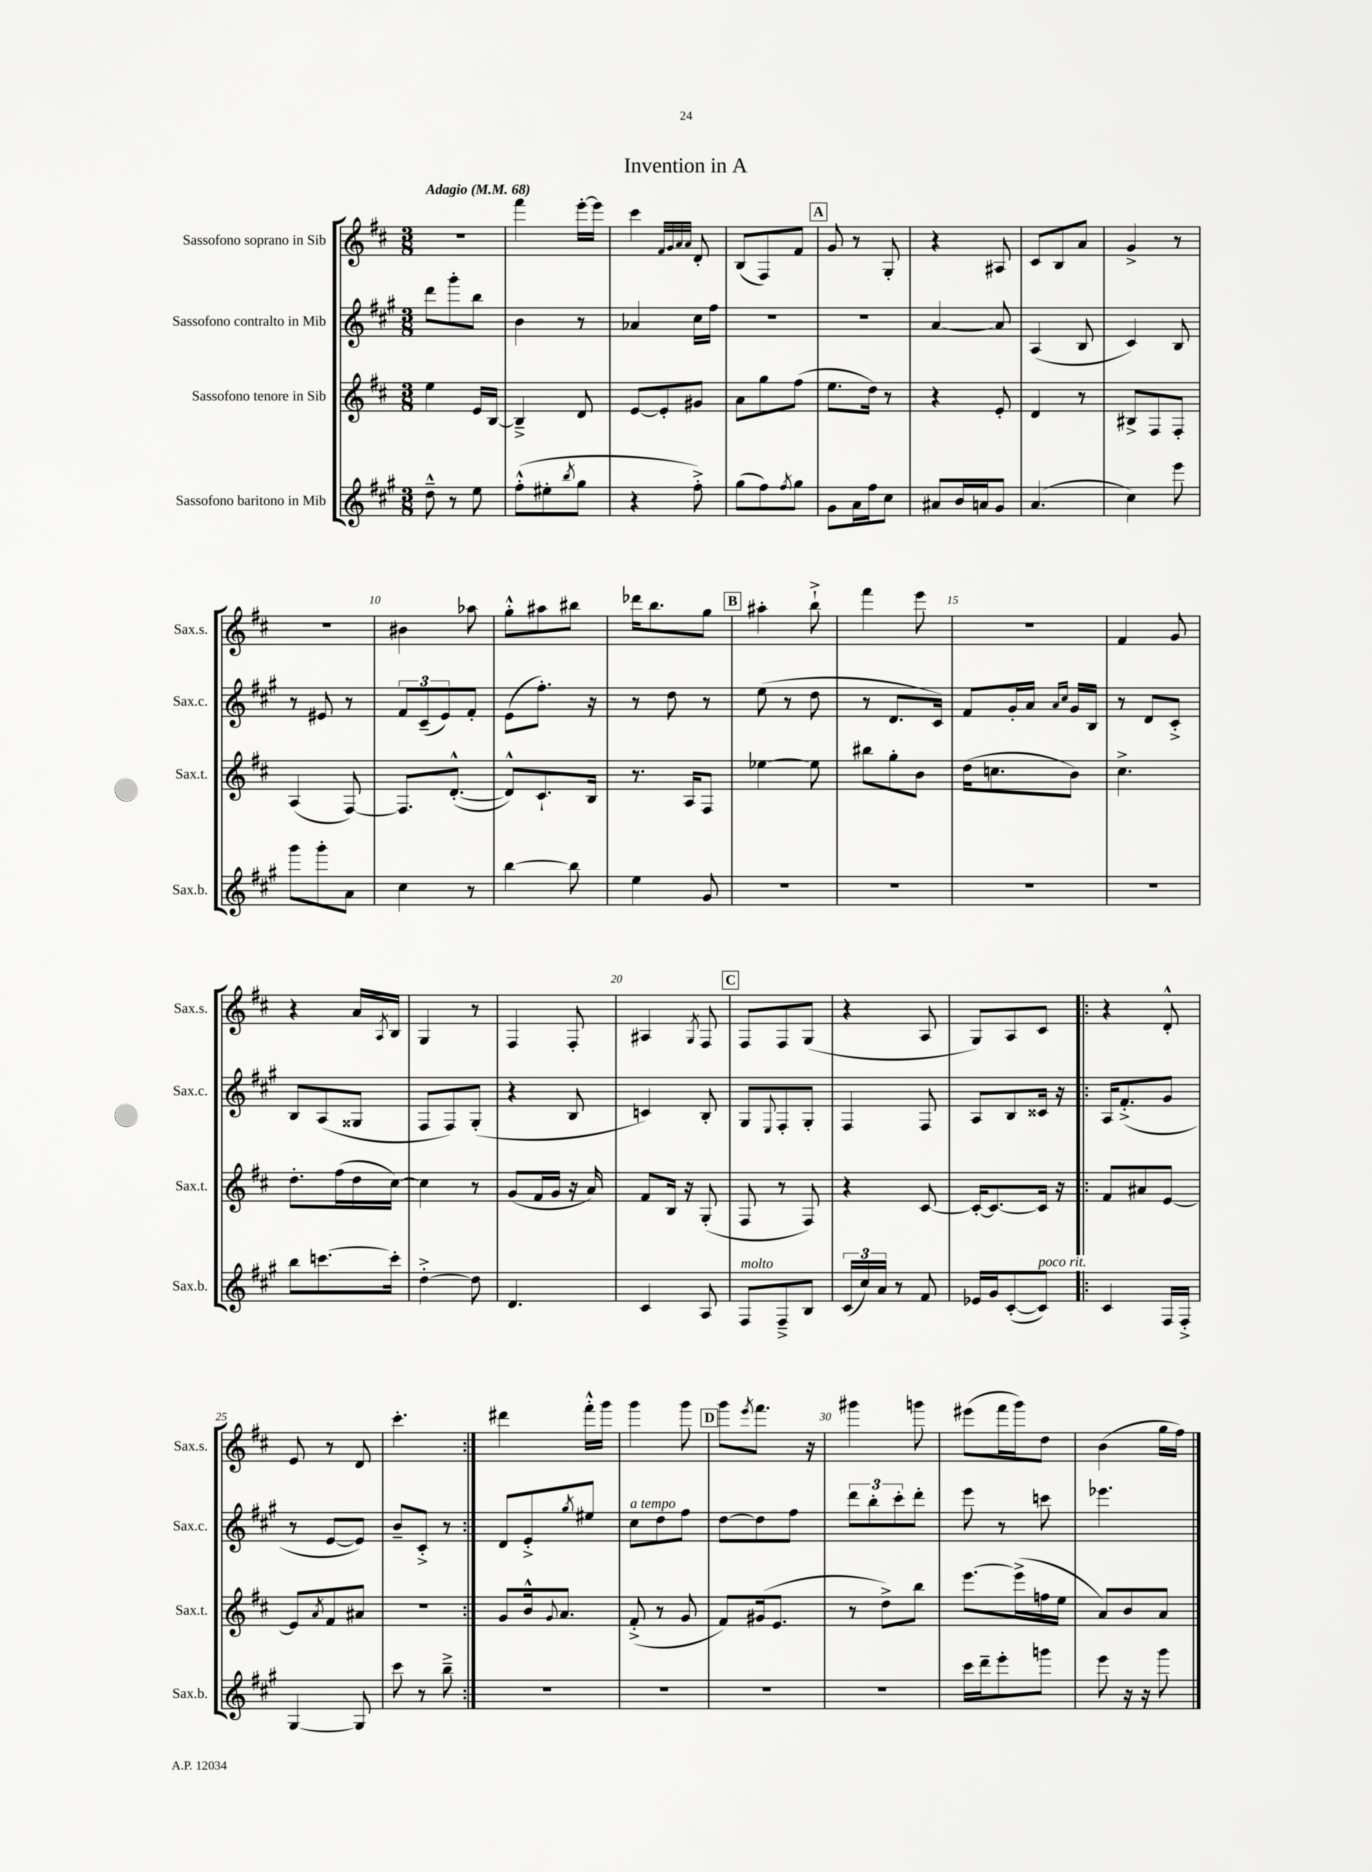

**kern	**kern	**kern	**kern
*part4	*part3	*part2	*part1
*staff4	*staff3	*staff2	*staff1
*I"Sassofono baritono in Mib	*I"Sassofono tenore in Sib	*I"Sassofono contralto in Mib	*I"Sassofono soprano in Sib
*I'Sax.b.	*I'Sax.t.	*I'Sax.c.	*I'Sax.s.
*clefG2	*clefG2	*clefG2	*clefG2
*k[f#c#g#]	*k[f#c#]	*k[f#c#g#]	*k[f#c#]
*M3/8	*M3/8	*M3/8	*M3/8
*MM68	*MM68	*MM68	*MM68
=1	=1	=1	=1
!	!	!	!LO:TX:a:B:t=Adagio
8dd~^^\	4ee\	8ddd\L	4.r
8r	.	8ggg#'\	.
8ee\	16e/LL	8bb\J	.
.	[16B/JJ	.	.
=2	=2	=2	=2
(8ff#'^^\L	4B~^/]	4b\	4fff#\
8ee#X'\	.	.	.
8qbb/	.	.	.
8gg#\J	8d/	8r	[16eee'\LL
.	.	.	16eee\JJ]
=3	=3	=3	=3
4r	[8e/L	4a-X/	4ccc#\
.	8e'/]	.	.
.	.	.	32qqf#/LLL
.	.	.	32qqg/
.	.	.	32qqa/
.	.	.	32qqa/JJJ
8ff#'^\)	8g#X/J	16cc#\LL	8d'/
.	.	16ff#\JJ	.
=4	=4	=4	=4
(8gg#\L	8a\L	4.r	(8B/L
8ff#\)	8gg\	.	8F#/)
8qff#/	.	.	.
8gg#\J	(8ff#\J	.	8f#/J
!!LO:REH:place=s1:t=A
=5	=5	=5	=5
8g#\L	8.ee\L	4.r	8g/
16a\L	.	.	8r
16ff#\J	16dd\Jk)	.	.
8cc#\J	8r	.	8G'/
=6	=6	=6	=6
8a#X/L	4r	[4a/	4r
16b/L	.	.	.
16an/J	.	.	.
8g#/J	8e'/	8a/]	8A#X/
=7	=7	=7	=7
(4.a/	4d/	(4A/	8c#/L
.	.	.	8B/
.	8r	8B/	8a/J
=8	=8	=8	=8
4cc#\)	8B#X^/L	4c#/)	4g^/
.	8F#/	.	.
8eee\	8F#'/J	8B/	8r
!!LO:LB:g=z
=9	=9	=9	=9
8ggg#\L	(4A/	8r	4.r
8ggg#'\	.	8e#X/	.
8a\J	[8F#/)	8r	.
=10	=10	=10	=10
4cc#\	8.F#/L]	12f#/L	4b#X\
.	.	(12c#~/	.
.	.	12e/)	.
.	([8.d'^^/J	.	.
8r	.	8f#'/J	8aa-X\
=11	=11	=11	=11
[4bb\	8d^^/L])	(8e\L	8gg'^^\L
.	8.c#`/	8.ff#'\J)	8aa#X\
8bb\]	.	.	8bb#X\J
.	16B/Jk	16r	.
=12	=12	=12	=12
4ee\	8.r	8r	16ddd-X\KL
.	.	.	8.bb\
.	.	8dd\	.
.	16A/KL	.	.
8g#/	8F#/J	8r	8gg\J
!!LO:REH:place=s1:t=B
=13	=13	=13	=13
4.r	[4ee-X\	(8ee\	4aa#X'\
.	.	8r	.
.	8ee-\]	8dd\	8bb`^\
=14	=14	=14	=14
4.r	8bb#X\L	8r	4fff#\
.	8gg'\	8.d/L	.
.	8b\J	.	8eee\
.	.	16c#/Jk)	.
=15	=15	=15	=15
4.r	(16dd\KL	8f#/L	4.r
.	8.ccn\	.	.
.	.	16g#'/L	.
.	.	16a/JJ	.
.	.	16qqa/LL	.
.	.	16qqcc#/JJ	.
.	8b\J)	16g#/LL	.
.	.	16B/JJ	.
=16	=16	=16	=16
4.r	4.cc#^\	8r	4f#/
.	.	8d/L	.
.	.	8c#'^/J	8g/
!!LO:LB:g=z
=17	=17	=17	=17
8bb\L	8.dd'\L	8B/L	4r
[8.cccn\	.	(8A/	.
.	(16ff#\L	.	.
.	16dd\	8G##X/J	16a/LL
.	.	.	8qA/
16ccc'\Jk]	[16cc#\JJ)	.	16B/JJ
=18	=18	=18	=18
[4dd'^\	4cc#\]	8F#/L	4G/
.	.	8F#/)	.
8dd\]	8r	(8G#'/J	8r
=19	=19	=19	=19
4.d/	(8g/L	4r	4F#/
.	16f#/L	.	.
.	16g/JJ	.	.
.	16r	8B/	8F#'/
.	16a/)	.	.
=20	=20	=20	=20
4c#/	8f#/L	4cn/)	4A#X/
.	16B/Jk	.	.
.	16r	.	.
.	.	.	8qG/
8A/	(8G'/	8B'/	8F#/
!!LO:REH:place=s1:t=C
=21	=21	=21	=21
!LO:TX:a:i:t=molto	!	!	!
8F#/L	8F#/	8G#/L	8F#/L
.	.	8qqE/	.
8F#~^/	8r	8F#'/	8F#/
8B/J	8F#/)	8G#'/J	(8G/J
=22	=22	=22	=22
(24c#/LL	4r	4F#/	4r
24cc#/)	.	.	.
24a/JJ	.	.	.
8r	.	.	.
8f#/	[8c#/	8F#/	8A/
=23	=23	=23	=23
16e-X/LL	16c#'/KL_	8A/L	8G/L)
16g#/J	8.c#/_	.	.
([8c#'/	.	8B/	8A/
!LO:TX:a:i:t=poco rit.	!	!	!
8c#/J])	16c#/Jk]	16c##X/Jk	8c#/J
.	16r	16r	.
=24!|:	=24!|:	=24!|:	=24!|:
4c#/	8f#/L	16A/KL	4r
.	.	(8.f#'^/	.
.	8a#X/	.	.
16F#/LL	[8e/J	8g#/J	8d'^^/
16F#'^/JJ	.	.	.
!!LO:LB:g=z
=25	=25	=25	=25
[4G#/	8e/L]	8r	8e/
.	8qa/	.	.
.	8f#/	[8e/L	8r
8G#/]	8a#X/J	8e/J])	8d/
=26	=26	=26	=26
8ccc#\	4.r	8b~/L	4.ccc#'\
8r	.	8c#'^/J	.
8bb~^\	.	8r	.
=27:|!	=27:|!	=27:|!	=27:|!
4.r	8g/L	8d/L	4ddd#X\
.	16b^^/k	8e'^/	.
.	8qqg/	.	.
.	8.a/J	.	.
.	.	8qgg#/	.
.	.	8ee#X/J	16fff#'^^\LL
.	.	.	16ggg\JJ
=28	=28	=28	=28
!	!	!LO:TX:a:i:t=a tempo	!
4.r	(8f#'^/	8cc#\L	4ggg\
.	8r	8dd\	.
.	8g/	8ff#\J	8ggg\
!!LO:REH:place=s1:t=D
=29	=29	=29	=29
4.r	8f#/L)	[8dd\L	8ggg\L
.	.	.	8qeee/
.	(16g#X/k	8dd\]	8.fff#\J
.	8.e/J	.	.
.	.	8ff#\J	.
.	.	.	16r
=30	=30	=30	=30
4.r	8r	12ddd\L	4ggg#X\
.	.	12bb'\	.
.	8dd^\L)	.	.
.	.	12ccc#'\	.
.	8bb\J	8ddd'\J	8gggn\
=31	=31	=31	=31
16ccc#\LL	[8.eee\L	8eee\	(8eee#X\L
16ddd~\J	.	.	.
8eee'\	.	8r	16fff#\L
.	(16eee^\L]	.	16ggg\J)
8gggn\J	16ffn\	8cccn\	8dd\J
.	16ee\JJ	.	.
=32	=32	=32	=32
8eee\	8a/L)	4.eee-X\	(4b\
16r	8b/	.	.
16r	.	.	.
8ggg#\	8a/J	.	16gg\LL
.	.	.	16ff#\JJ)
==	==	==	==
*-	*-	*-	*-
